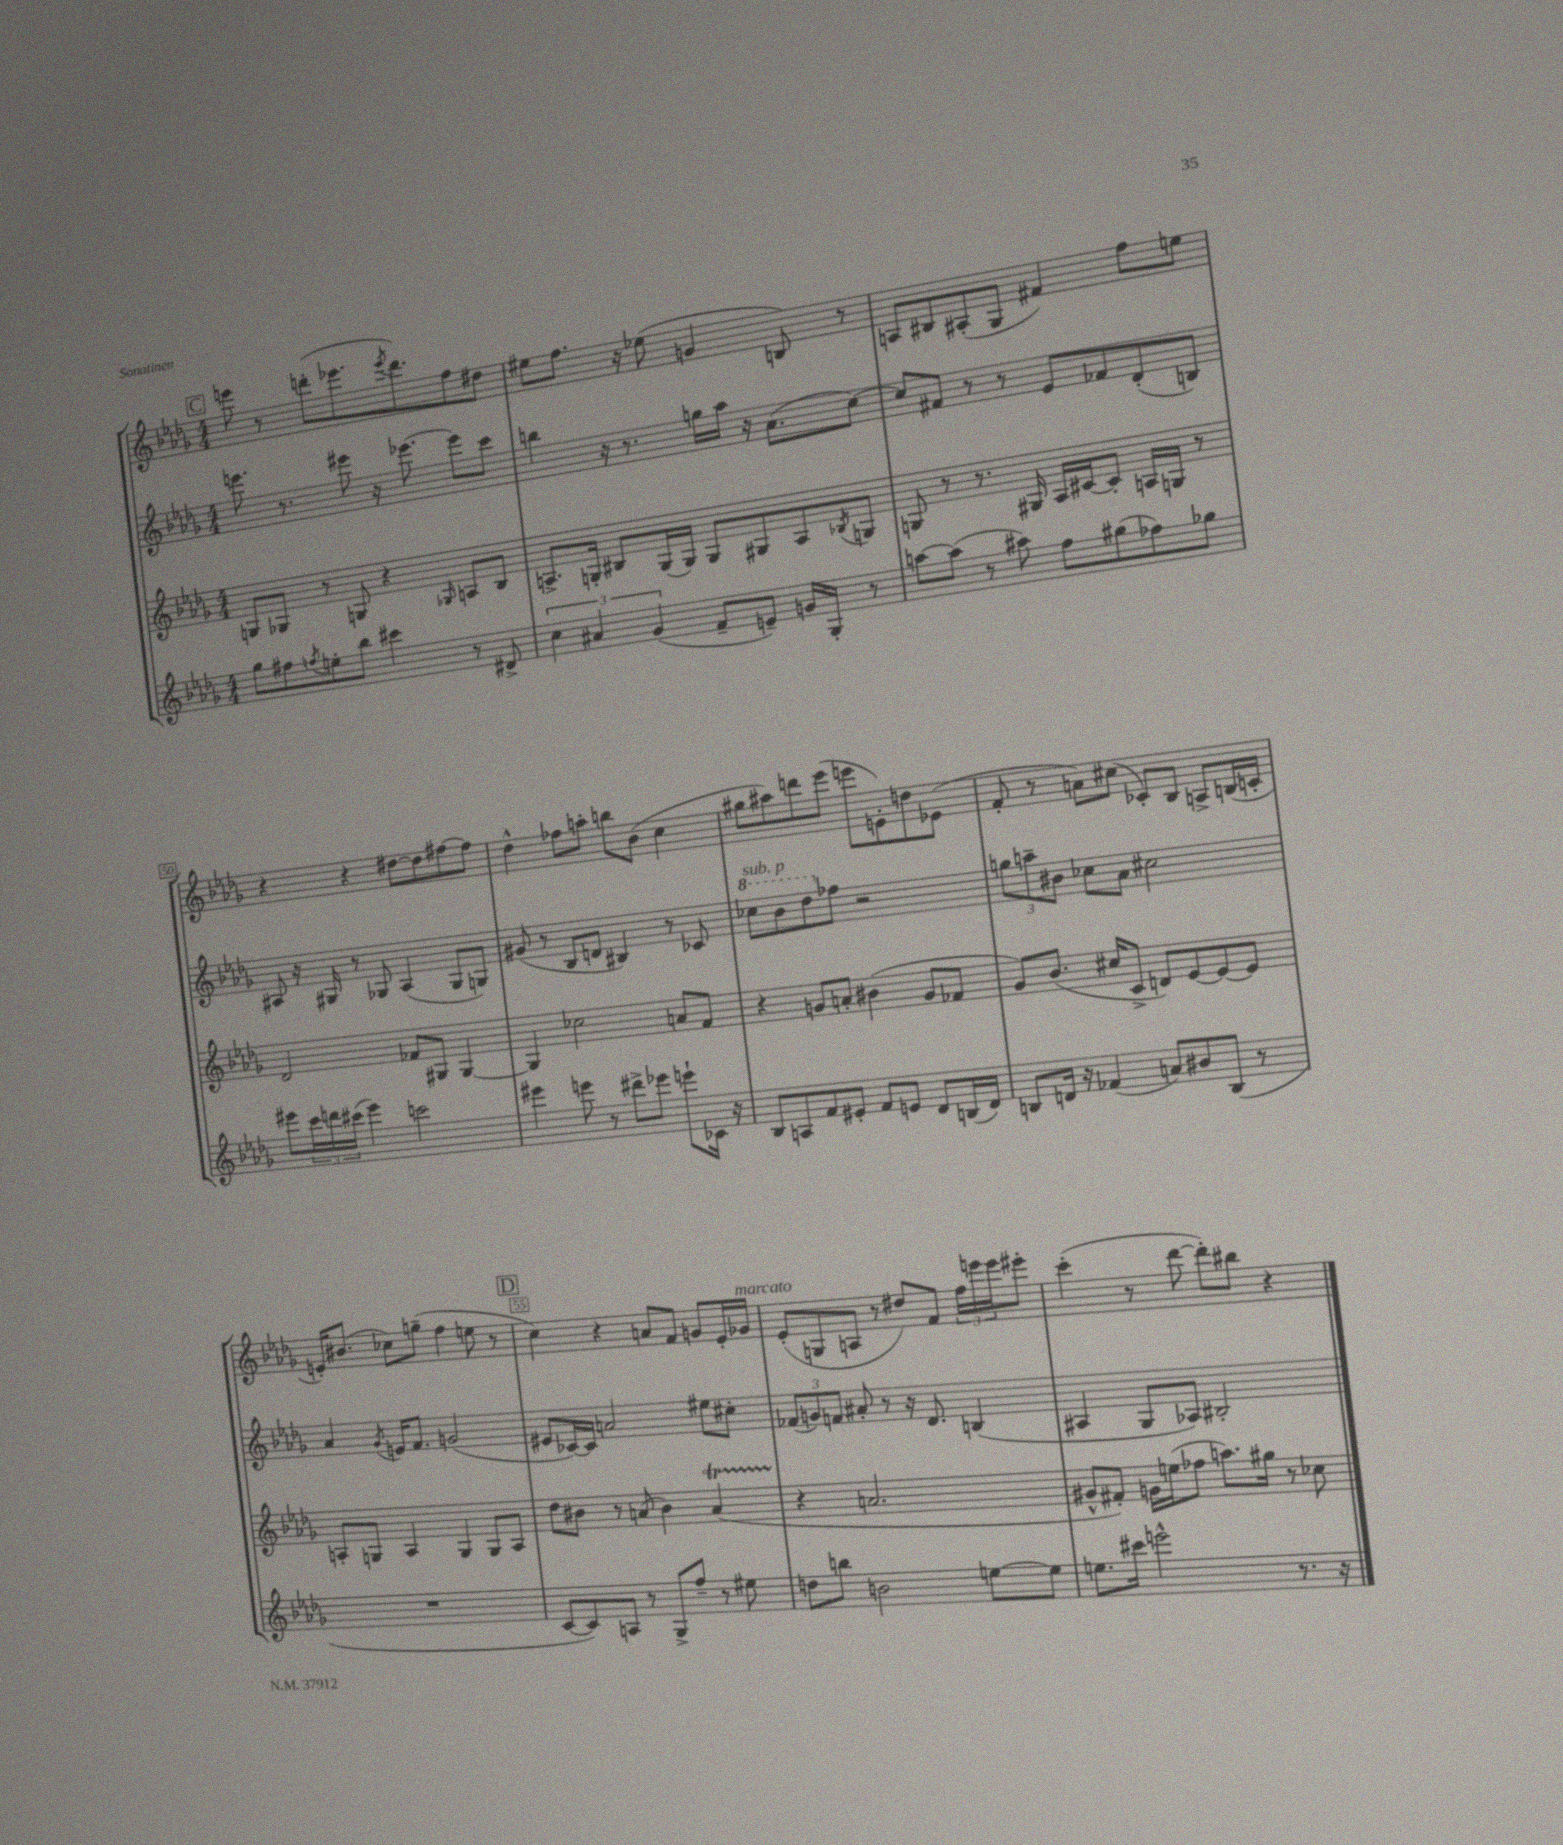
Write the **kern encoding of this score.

**kern	**kern	**kern	**kern
*staff4	*staff3	*staff2	*staff1
*clefG2	*clefG2	*clefG2	*clefG2
*k[b-e-a-d-g-]	*k[b-e-a-d-g-]	*k[b-e-a-d-g-]	*k[b-e-a-d-g-]
*M4/4	*M4/4	*M4/4	*M4/4
8gg-	8G	8.eee	8eee
8ff#	8G-	.	8r
.	.	8.r	.
8qff	.	.	.
8ee'	8r	.	(8ddd'
8bb-	8G	8eee#	8.eee-
4ccc#	4r	16r	.
.	.	.	8qeee-
.	.	[8.eee-	8.ddd)
.	16qqG-	.	.
8r	8A	8eee-]	8ff
8d#^	8B-	8ccc	8dd#
=	=	=	=
6cc	8.A^	4bb	8ee#
.	.	.	8.ff
6a#	.	.	.
.	16G'	.	.
.	8B#	16r	.
.	.	8.r	16r
(6g-	.	.	.
.	(16G	.	(8ee-
.	16G)	.	.
8f~	8G	16gg	4g
.	.	16aa-	.
8e~)	8G#	16r	.
.	.	(8.a-	.
16g	8A	.	8B)
16G-'	.	.	.
.	8qB-	.	.
8r	8G	[8cc)	8r
=	=	=	=
[8aa	8G	8cc]	8A
(8aa]	8r	8f#	8B#
8r	8.r	8r	(8A#'
8aa#)	.	8r	8G-
.	16G#	.	.
8ff	16A-	8e-	4f#)
.	[16c#	.	.
(8gg#	8c#']	8f-	.
8ff-)	16A	(8d-'	8ff
.	16G	.	.
8gg-	8r	8B)	8ee
=	=	=	=
8eee#	2d-	8A#	4r
24ccc	.	16r	.
24ddd	.	.	.
.	.	16G#	.
(24ccc#	.	.	.
4eee#)	.	8r	4r
.	.	8G-	.
2ccc	8f-	(4A#	[8dd#
.	8G#	.	8dd#]
.	[4G#	8G-	[8ff#
.	.	8G)	8ff#]
=	=	=	=
4eee#	4G#]	(8g#	4dd-^^
.	.	8r	.
8eee	2cc-	8B-	8ff-
8r	.	8d	8aa'
8ddd#^	.	4B#)	8bb
8eee-	.	.	(8b-
8eee`	8a	8r	4cc
16c-	8f	8c-	.
16r	.	.	.
=	=	=	=
8B-	4r	8ccc-	8gg#
8A	.	8bb-	8aa#)
8f	8g	8ddd-	8ddd
8e#'	8a'	8ff-	(8eee-
8f	(4b#	2r	8eee
8e	.	.	8e')
8d-	8g	.	8dd
(16B	8f-	.	(8e-
16d-)	.	.	.
=	=	=	=
8B	8g-)	12gg	8f'
.	.	12aa~	.
16d	(8.b-	.	8r
.	.	12b#	.
16r	.	.	.
(4f-	.	8cc-	8a)
.	16cc#	.	.
.	8c^	8a-	(8cc#
8a)	8d)	2cc#	8c-')
8b#	[8e-	.	8B-
(8B	8e-_	.	8A^
8r	8e-]	.	(16B
.	.	.	16c'
=	=	=	=
1r	8A'	4a-	16e')
.	.	.	(8.b#
.	8G	.	.
.	.	8qg-	.
.	4A	16e	8cc-)
.	.	8.f	.
.	.	.	(8gg~
.	4G	(2g	4ff
.	8G	.	8ee
.	8A	.	8r
=	=	=	=
[8c	8dd-	8e#	4cc)
8c])	8b#	[16c-)	.
.	.	16c-]	.
8A	8r	2a	4r
8r	(8a	.	.
8G-^	4b#)	.	8a
8ff~	.	.	8f
8r	(4a	8ee#	8g
8ee#	.	8cc#'	16e-'
.	.	.	16g-
=	=	=	=
8dd	4r	(12f-	(8e-'
.	.	12g)	.
8bb	.	.	8G
.	.	12f	.
2b	2.a	8a#'	8A
.	.	8r	8r
.	.	16r	8dd#)
.	.	8.d-	.
.	.	.	8f
[8ee	.	(4B	24ff
.	.	.	24eee
.	.	.	24eee
8ee]	.	.	8eee#'
=	=	=	=
8.ee	8g#^^	4A#	(4ccc'
.	8f#')	.	.
16ccc#	.	.	.
2eee^^	16g	8G-	8r
.	(16ee	.	.
.	8ff-	8A-)	[8ddd-
.	8.aa)	2B#'	8ddd-'])
.	.	.	8bb#
.	16gg#	.	.
8.r	8r	.	4r
.	8cc-	.	.
16r	.	.	.
==	==	==	==
*-	*-	*-	*-
